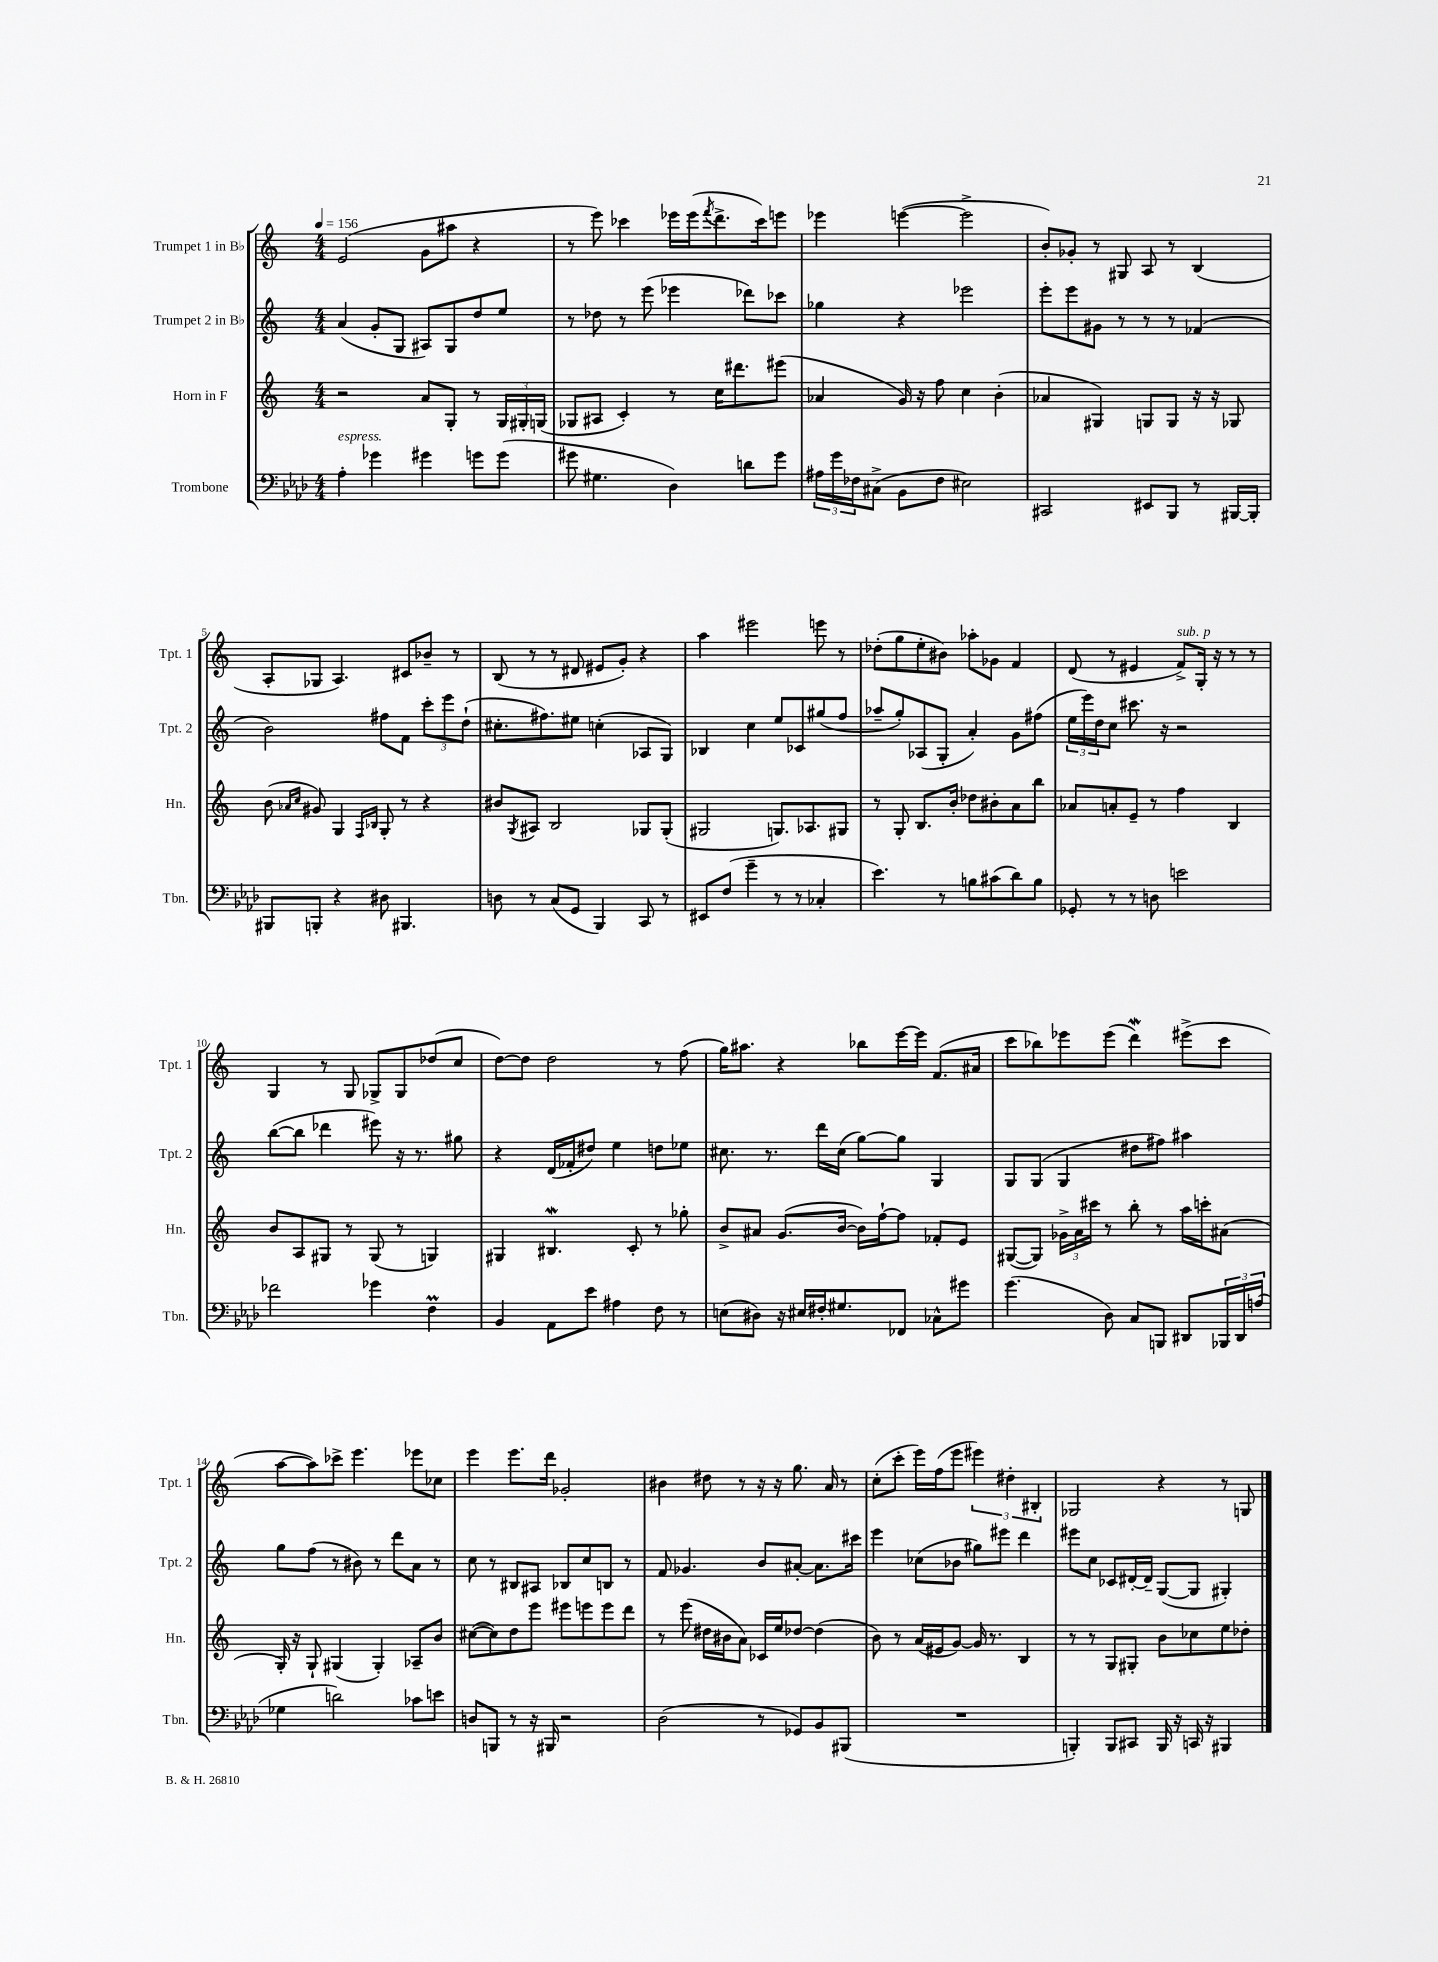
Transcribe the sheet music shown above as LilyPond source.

<<
\new StaffGroup <<
\new Staff = "s0" \with { instrumentName = "Trumpet 1 in Bb" shortInstrumentName = "Tpt. 1" } {
    \clef treble \key c \major \numericTimeSignature \time 4/4 \tempo 4 = 156
    e'2( g'8 ais''8 r4 |
    r8 e'''8) ces'''4 ees'''16 ees'''16( \acciaccatura { f'''8 } d'''8.-> ces'''16) e'''8 |
    ees'''4 e'''4~( e'''2-> |
    b'8-.) ges'8-. r8 gis8 a8 r8 b4( |
    a8-. ges8 a4.) cis'8 bes'8-- r8 |
    b8( r8 r8 dis'8 eis'8 g'8-.) r4 |
    a''4 eis'''2 e'''8 r8 |
    des''8-.( g''8 e''8-. bis'8) aes''8-. ges'8 f'4 |
    d'8( r8 eis'4 f'8->^\markup { \italic "sub. p" }) g16-. r16 r8 r8 |
    g4 r8 g8 ges8-> ges8 des''8( c''8 |
    d''8~) d''8 d''2 r8 f''8( |
    g''16) ais''8. r4 bes''8 e'''16~ e'''16 f'8.( ais'16 |
    c'''8 bes''8) ees'''8 ees'''8( d'''4\mordent) eis'''8->( c'''8 |
    a''8~ a''8) ces'''8-> e'''4. ees'''8 ces''8 |
    e'''4 e'''8. d'''16 ges'2-. |
    bis'4 dis''8 r8 r16 r16 g''8. a'16 r8 |
    c''8-.( c'''8-. e'''16) f''16( e'''8 \tuplet 3/2 { eis'''4) dis''4-. bis4-. } |
    ges2 r4 r8 g8 \bar "|." |
}
\new Staff = "s1" \with { instrumentName = "Trumpet 2 in Bb" shortInstrumentName = "Tpt. 2" } {
    \clef treble \key c \major \numericTimeSignature \time 4/4
    a'4( g'8-. g8 ais8) g8 d''8 e''8 |
    r8 des''8 r8 e'''8( ees'''4 des'''8) ces'''8 |
    ges''4 r4 ees'''2 |
    e'''8-. e'''8 gis'8 r8 r8 r8 fes'4( |
    b'2) fis''8 f'8 \tuplet 3/2 { c'''8-. e'''8 d''8-!( } |
    cis''8.-. fis''8.) eis''8 c''4-.( aes8 g8) |
    bes4 c''4 e''8 ces'8 gis''8( f''8 |
    aes''8-- g''8-.) aes8( g8-. a'4-.) g'8 fis''8( |
    \tuplet 3/2 { e''16 e'''16) d''16 } c''8 cis'''8. r16 r2 |
    b''8~( b''8 des'''4 eis'''8) r16 r8. gis''8 |
    r4 d'16( fes'16-. dis''8) e''4 d''8 ees''8 |
    cis''8. r8. d'''16 cis''16( g''8~) g''8 g4 |
    g8 g8( g4 dis''8 fis''8) ais''4 |
    g''8 f''8( r8 bis'8) r8 d'''8 a'8 r8 |
    c''8 r8 bis8 ais8 bes8 c''8 b8 r8 |
    f'8 ges'4. b'8 ais'8~-. ais'8. cis'''16 |
    e'''4 ces''8( bes'8 gis''8) eis'''8 d'''4 |
    eis'''8 c''8 ces'8 dis'16~-. dis'16-- g8~( g8 gis4-.) \bar "|." |
}
\new Staff = "s2" \with { instrumentName = "Horn in F" shortInstrumentName = "Hn." } {
    \clef treble \key c \major \numericTimeSignature \time 4/4
    r2 a'8 g8-. r8 \tuplet 3/2 { g16 gis16-. g16( } |
    ges8 ais8 c'4-.) r8 c''16 dis'''8. eis'''8( |
    aes'4 g'16) r16 f''8 c''4 b'4-.( |
    aes'4 gis4) g8 g8 r16 r16 ges8 |
    b'8( \grace { aes'16 c''16 } gis'8) g4 \grace { f16 bes16 } g8-. r8 r4 |
    bis'8 \acciaccatura { g8 } ais8 b2 ges8 ges8-.( |
    gis2 g8.) aes8. gis8 |
    r8 g8-. b8. b'16-. des''8 bis'8-. a'8 b''8 |
    aes'8 a'8-. e'8-- r8 f''4 b4 |
    b'8 a8 gis8 r8 gis8( r8 g4) |
    gis4 bis4.\mordent c'8-. r8 ges''8-. |
    b'8-> ais'8 g'8.( b'16~ b'16) f''16~-! f''8 fes'8-. e'8 |
    gis8~( gis8) \tuplet 3/2 { ges'16-> a'16 cis'''16 } r8 b''8-. r8 a''16 c'''16-. ais'8( |
    g16-.) r16 g8-! gis4( gis4-.) aes8-- b'8 |
    cis''8~( cis''8) d''8 e'''8 eis'''8 e'''8 e'''8 d'''8 |
    r8 e'''8( dis''16 bis'16 a'8) ces'16 e''16 des''8~ des''4( |
    b'8) r8 a'16( eis'16 g'8~) g'16 r8. b4 |
    r8 r8 g8 gis8-. b'8 ces''8 e''8 des''8-. \bar "|." |
}
\new Staff = "s3" \with { instrumentName = "Trombone" shortInstrumentName = "Tbn." } {
    \clef bass \key aes \major \numericTimeSignature \time 4/4
    aes4-.^\markup { \italic "espress." } ges'4 gis'4 g'8 g'8( |
    gis'8 gis4. des4) d'8 gis'8 |
    \tuplet 3/2 { ais16 g'16 fes16 } cis8->( bes,8 fes8 eis2) |
    cis,2 eis,8 bes,,8 r8 bis,,16~ bis,,16-. |
    bis,,8 b,,8-. r4 dis8 bis,,4. |
    d8 r8 c8( g,8 bes,,4) c,8 r8 |
    eis,8 f8( g'4-- r8 r8 ces4-. |
    ees'4.) r8 b8 cis'8( des'8) b8 |
    ges,8-. r8 r8 d8 e'2 |
    fes'2 ges'4 f4\prall |
    bes,4 aes,8 ees'8 ais4 f8 r8 |
    e8( dis8) r16 eis16 fis16-. gis8. fes,8 ces8-^ gis'8 |
    g'4.( des8) c8 b,,8 dis,8 \tuplet 3/2 { bes,,16 dis,16 a16( } |
    ges4 d'2) ces'8 e'8 |
    d8 b,,8 r8 r16 bis,,16 r2 |
    des2( r8 ges,8) bes,8 bis,,8( |
    R1 |
    b,,4-.) b,,8 cis,8 b,,16 r16 c,16 r16 bis,,4 \bar "|." |
}
>>
>>
